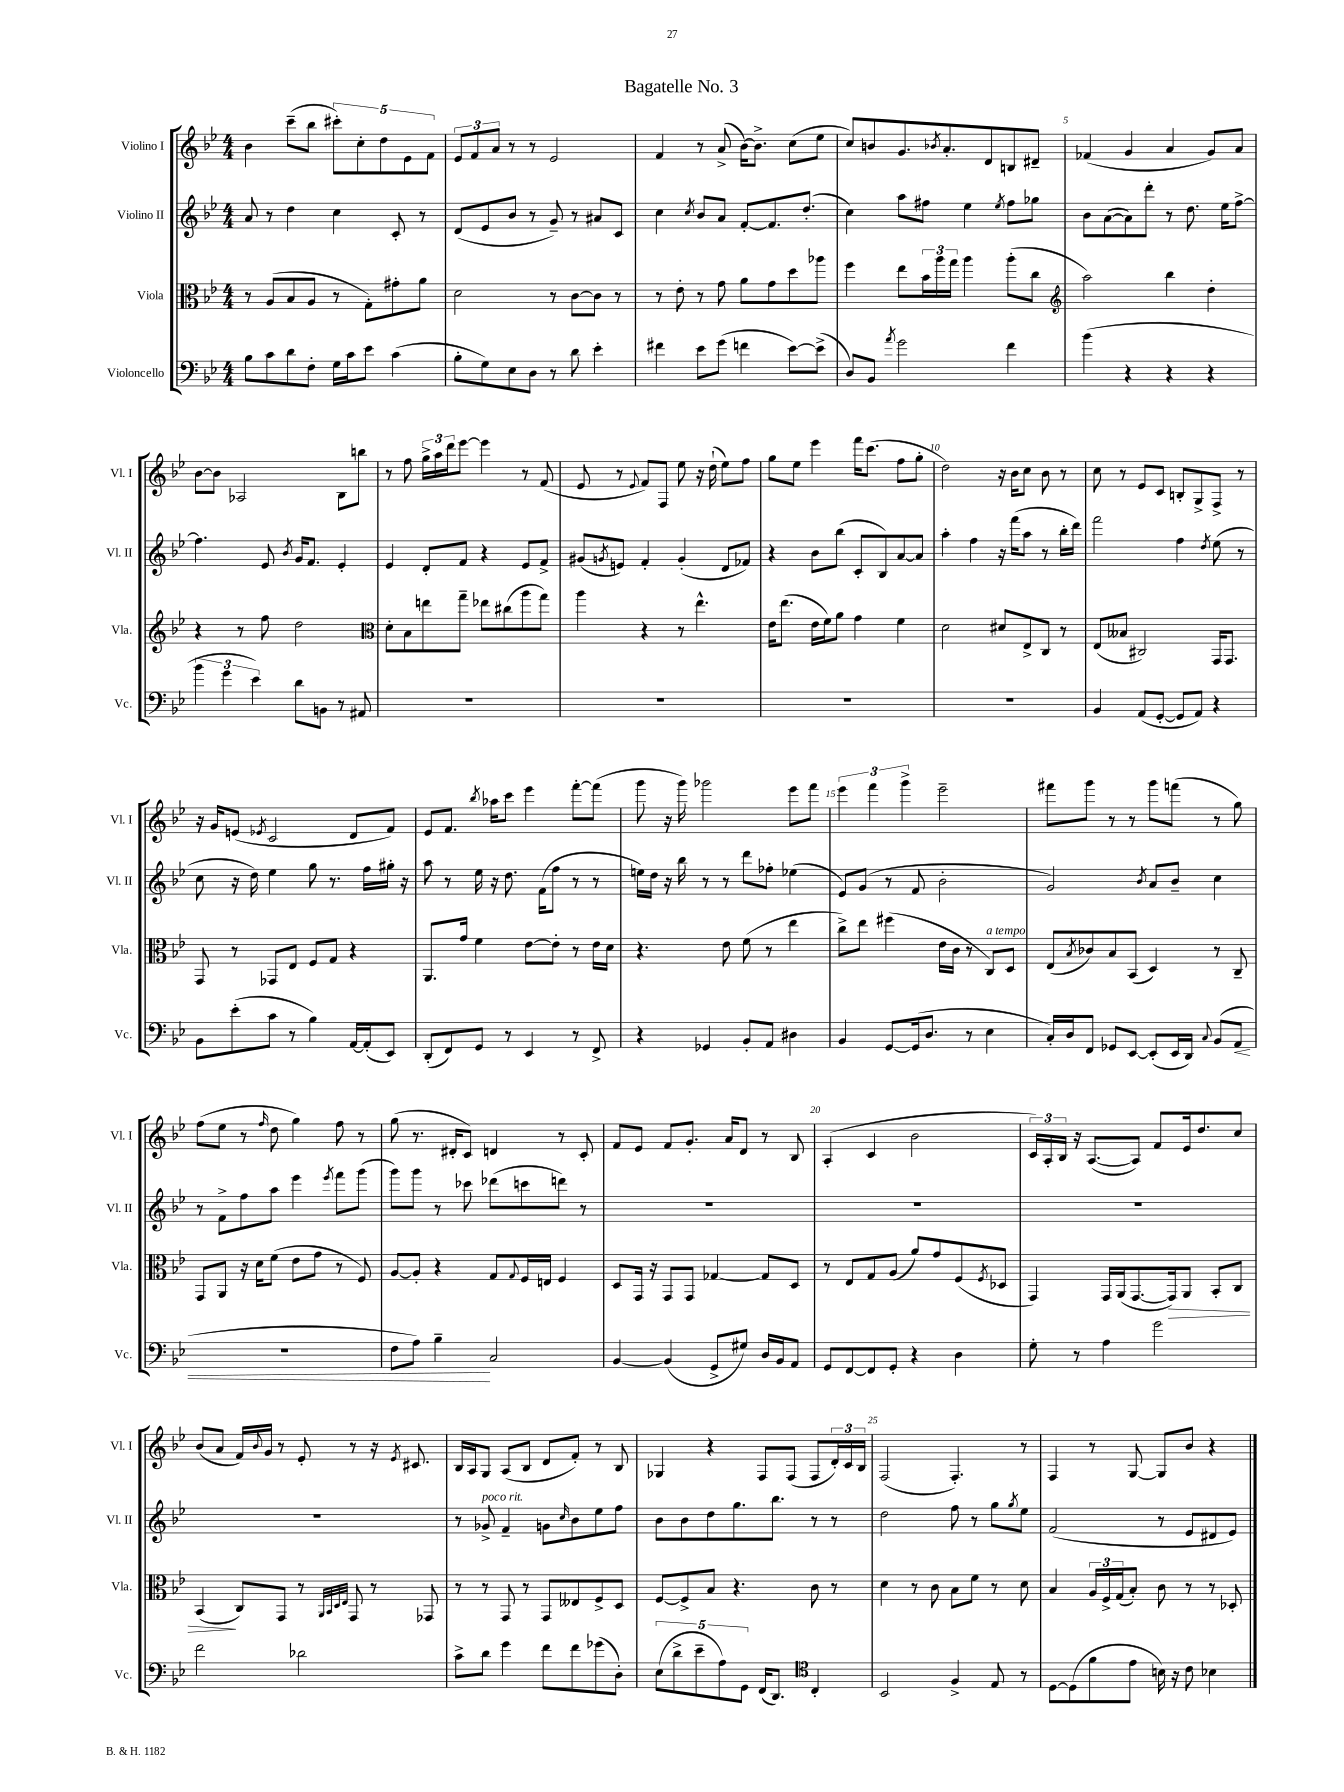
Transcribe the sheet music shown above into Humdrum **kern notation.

**kern	**dynam	**kern	**dynam	**kern	**kern
*part4	*part4	*part3	*part3	*part2	*part1
*staff4	*staff4	*staff3	*staff3	*staff2	*staff1
*I"Violoncello	*	*I"Viola	*	*I"Violino II	*I"Violino I
*I'Vc.	*	*I'Vla.	*	*I'Vl. II	*I'Vl. I
*clefF4	*	*clefC3	*	*clefG2	*clefG2
*k[b-e-]	*	*k[b-e-]	*	*k[b-e-]	*k[b-e-]
*M4/4	*	*M4/4	*	*M4/4	*M4/4
=1	=1	=1	=1	=1	=1
8B-\L	.	8r	.	8a/	4b-\
8c\	.	(8A/L	.	8r	.
8d\	.	8B-/	.	4dd\	(8ccc~\L
8F'\J	.	8A/J	.	.	8bb-\J
16G\LL	.	8r	.	4cc\	10ccc#X'\L)
16c\J	.	.	.	.	.
.	.	.	.	.	10cc'\
8e-\J	.	8G'\L)	.	.	.
.	.	.	.	.	10dd\
(4c\	.	8g#X'\	.	8c'/	.
.	.	.	.	.	10e-\
.	.	8a\J	.	8r	.
.	.	.	.	.	10f\J
=2	=2	=2	=2	=2	=2
8B-'\L	.	2d\	.	(8d/L	12e-/L
.	.	.	.	.	12f/
8G\)	.	.	.	8e-/	.
.	.	.	.	.	12a/J
8E-\	.	.	.	8b-/J	8r
8D\J	.	.	.	8r	8r
8r	.	8r	.	8g~/)	2e-/
8d\	.	[8c\L	.	8r	.
4e-'\	.	8c\J]	.	8a#X/L	.
.	.	8r	.	8c/J	.
=3	=3	=3	=3	=3	=3
4f#X\	.	8r	.	4cc\	4f/
.	.	8e-'\	.	.	.
.	.	.	.	8qcc/	.
8e-\L	.	8r	.	8b-/L	8r
(8g\J	.	8g\	.	8a/J	(8a^/
4fn\	.	8a\L	.	[8f'/L	[16b-\KL)
.	.	.	.	.	8.b-^\J]
.	.	8g\	.	8.f/]	.
[8e-\L)	.	8dd\	.	.	(8cc\L
.	.	.	.	(8.dd'/J	.
(8e-^\J]	.	8aa-X\J	.	.	8ee-\J
=4	=4	=4	=4	=4	=4
8D/L)	.	4ff\	.	4cc\)	8cc/L)
8BB-/J	.	.	.	.	8bn/
8qa/	.	.	.	.	.
2g\	.	8ee-\L	.	8aa\L	8.g/
.	.	24b-\L	.	8ff#X\J	.
.	.	24aa\	.	.	.
.	.	.	.	.	8qb-X/
.	.	.	.	.	8.a'/
.	.	24gg\JJ	.	.	.
.	.	4aa\	.	4ee-\	.
.	.	.	.	.	8d/
.	.	.	.	8qee-/	.
4f\	.	(8aa'\L	.	8ff#\L	8Bn/
.	.	8cc\J	.	8gg-X\J	8d#X~/J
=5	=5	=5	=5	=5	=5
*	*	*clefG2	*	*	*
(4b-\	.	2aa\)	.	8b-\L	(4f-X/
.	.	.	.	([8a\	.
4r	.	.	.	8a\])	4g/
.	.	.	.	8ddd'\J	.
4r	.	4bb-\	.	8r	4a/
.	.	.	.	8.dd\	.
4r	.	4dd'\	.	.	8g/L)
.	.	.	.	16ee-\KL	.
.	.	.	.	[8ff^\J	8a/J
!!LO:LB:g=z
=6	=6	=6	=6	=6	=6
6b-\	.	4r	.	4.ff\]	[8b-\L
.	.	.	.	.	8b-\J]
6g\	.	.	.	.	.
.	.	8r	.	.	2A-X/
6e-\)	.	.	.	.	.
.	.	8ff\	.	8e-/	.
.	.	.	.	8qb-/	.
8d\L	.	2dd\	.	16g/KL	.
.	.	.	.	8.f/J	.
8BBn\J	.	.	.	.	.
8r	.	.	.	4e-'/	8B-\L
8AA#X/	.	.	.	.	8bbn\J
=7	=7	=7	=7	=7	=7
*	*	*clefC3	*	*	*
1r	.	8d'\L	.	4e-/	8r
.	.	8B-\	.	.	8ff\
.	.	8een\	.	8d'/L	24gg^\LL
.	.	.	.	.	24aa\
.	.	.	.	.	24ddd\J
.	.	8gg~\J	.	8f/J	[8eee-\J
.	.	8ee-X\L	.	4r	4eee-\]
.	.	(8cc#X\	.	.	.
.	.	8aa\	.	8e-/L	8r
.	.	8gg\J)	.	8f^/J	(8f/
=8	=8	=8	=8	=8	=8
1r	.	4aa\	.	(8g#X/L	8e-/
.	.	.	.	8qgn/	.
.	.	.	.	8en/J)	8r
.	.	.	.	.	8qqe-/
.	.	4r	.	4f'/	8f/L)
.	.	.	.	.	8F/J
.	.	8r	.	(4g'/	8ee-\
.	.	4.ee-^^\	.	.	16r
.	.	.	.	.	(16dd`\
.	.	.	.	8d/L	8ee-\L)
.	.	.	.	8f-X/J)	8ff\J
=9	=9	=9	=9	=9	=9
1r	.	16e-\KL	.	4r	8gg\L
.	.	(8.ee-\J	.	.	.
.	.	.	.	.	8ee-\J
.	.	16e-\LL	.	8b-\L	4eee-\
.	.	16f\J)	.	.	.
.	.	8a\J	.	(8bb-\J	.
.	.	4g\	.	8c'/L	16fff\KL
.	.	.	.	.	(8.ccc\J
.	.	.	.	8B-/)	.
.	.	4f\	.	[8a/	8ff\L
.	.	.	.	8a/J]	8gg'\J
=10	=10	=10	=10	=10	=10
1r	.	2d\	.	4aa'\	2dd\)
.	.	.	.	4ff\	.
.	.	8d#X/L	.	16r	16r
.	.	.	.	(16fff\KL	16b-\KL
.	.	8E-^/	.	8aa\J	8cc\J
.	.	8C/J	.	8r	8b-\
.	.	8r	.	16bb-'\LL	8r
.	.	.	.	16ddd\JJ)	.
=11	=11	=11	=11	=11	=11
4BB-/	.	(8E-/L	.	2fff\	8cc\
.	.	8B--X/J	.	.	8r
(8AA/L	.	2C#X/)	.	.	8e-/L
[8GG'/J	.	.	.	.	8c/J
8GG/L]	.	.	.	4ff\	8Bn'/L
8AA/J)	.	.	.	.	8G^/
.	.	.	.	8qdd/	.
4r	.	16GG/KL	.	(8ee-\	8F^/J
.	.	8.GG/J	.	.	.
.	.	.	.	8r	8r
!!LO:LB:g=z
=12	=12	=12	=12	=12	=12
8BB-\L	.	8GG/	.	8cc\	16r
.	.	.	.	.	16g/KL
(8e-'\	.	8r	.	16r	(8en/J
.	.	.	.	16dd\)	.
.	.	.	.	.	8qe-X/
8c\J	.	8GG-X/L	.	4ee-\	2c/
8r	.	8E-/J	.	.	.
4B-\)	.	8F/L	.	8gg\	.
.	.	8G/J	.	8.r	.
[16AA/LL	.	4r	.	.	8d/L
(16AA'/J]	.	.	.	16ff\LL	.
8EE-/J)	.	.	.	16gg#X'\JJ	8f/J)
.	.	.	.	16r	.
=13	=13	=13	=13	=13	=13
(8DD'/L	.	8.AA/L	.	8aa\	8e-/L
8FF/)	.	.	.	8r	8.f/J
.	.	16g/Jk	.	.	.
8GG/J	.	4f\	.	16ee-\	.
.	.	.	.	.	8qbb-/
.	.	.	.	16r	16aa-X\KL
8r	.	.	.	8.dd\	8ccc\J
4EE-/	.	[8e-\L	.	.	4eee-\
.	.	.	.	(16f\KL	.
.	.	8e-'\J]	.	8ff\J	.
8r	.	8r	.	8r	[8fff'\L
8FF^/	.	16e-\LL	.	8r	(8fff\J]
.	.	16d\JJ	.	.	.
=14	=14	=14	=14	=14	=14
4r	.	4.r	.	16een\LL)	8ggg\
.	.	.	.	16dd\JJ	.
.	.	.	.	16r	16r
.	.	.	.	16bb-\	16ggg\)
4GG-X/	.	.	.	8r	2ggg-X\
.	.	8e-\	.	8r	.
8BB-'/L	.	(8f\	.	8ddd\L	.
8AA/J	.	8r	.	8ff-X'\J	.
4D#X\	.	4ee-\	.	(4ee-X\	8eee-\L
.	.	.	.	.	8fff\J
=15	=15	=15	=15	=15	=15
4BB-/	.	8cc^\L)	.	8e-/L)	6eee-\
.	.	8ee-\J	.	(8g/J	.
.	.	.	.	.	6fff\
[8GG/L	.	(4ff#X\	.	8r	.
.	.	.	.	.	6ggg^\
(16GG/k]	.	.	.	8f/	.
8.D/J	.	.	.	.	.
.	.	16e-\LL	.	2b-'\	2eee-~\
.	.	16c\JJ	.	.	.
8r	.	8r	.	.	.
!	!	!LO:TX:a:i:t=a tempo	!	!	!
4E-\	.	8C/L)	.	.	.
.	.	8D/J	.	.	.
=16	=16	=16	=16	=16	=16
16C'/LL)	.	(8E-/L	.	2g/)	8fff#X\L
16D/J	.	.	.	.	.
.	.	8qB-/	.	.	.
8FF/J	.	8c-X/)	.	.	8ggg\J
8GG-X/L	.	8B-/	.	.	8r
[8EE-/J	.	(8BB-/J	.	.	8r
.	.	.	.	8qb-/	.
(8EE-'/L]	.	4D/)	.	8a/L	8ggg\L
16EE-/L	.	.	.	8b-~/J	(8fffn\J
16DD/JJ)	.	.	.	.	.
8qqC/	.	.	.	.	.
(8BB-/L	.	8r	.	4cc\	8r
!	!LO:HP:b	!	!	!	!
8AA/J	<	8C~/	.	.	8gg\)
!!LO:LB:g=z
=17	=17	=17	=17	=17	=17
1r	.	8GG/L	.	8r	(8ff\L
.	.	8AA/J	.	8f^\L	8ee-\J
.	.	16r	.	8ff\	8r
.	.	16d\KL	.	.	.
.	.	.	.	.	16qqff/
.	.	(8f\J	.	8aa\J	8dd\
.	.	8e-\L	.	4eee-\	4gg\)
.	.	8g\J	.	.	.
.	.	.	.	8qeee-/	.
.	.	8r	.	8fff\L	8ff\
.	.	8F/)	.	(8ggg\J	8r
=18	=18	=18	=18	=18	=18
8F\L	.	[8A/L	.	8ggg\L)	(8gg\
8A\J)	.	8A'/J]	.	8ggg\J	8.r
4B-~\	.	4r	.	8r	.
.	.	.	.	.	16d#X'/KL
.	.	.	.	8ccc-X\	8c/J)
2C/	[	8G/L	.	(8ddd-X\L	4dn/
.	.	8qqG/	.	.	.
.	.	16F/L	.	8cccn\	.
.	.	16En/JJ	.	.	.
.	.	4F/	.	8dddn\J)	8r
.	.	.	.	8r	8c'/
=19	=19	=19	=19	=19	=19
[4BB-/	.	8D/L	.	1r	8f/L
.	.	16GG/Jk	.	.	8e-/J
.	.	16r	.	.	.
(4BB-/]	.	8GG/L	.	.	8f/L
.	.	8GG/J	.	.	8.g'/J
8GG^/L	.	[4G-X/	.	.	.
.	.	.	.	.	16a/KL
8G#X/J)	.	.	.	.	8d/J
16D/LL	.	8G-/L]	.	.	8r
16BB-/J	.	.	.	.	.
8AA/J	.	8D/J	.	.	8B-/
=20	=20	=20	=20	=20	=20
8GG/L	.	8r	.	1r	(4A'/
[8FF/	.	8E-/L	.	.	.
8FF/]	.	8G/	.	.	4c/
8GG'/J	.	(8A/J	.	.	.
4r	.	8a/L)	.	.	2b-\
.	.	8g/	.	.	.
4D\	.	(8F/	.	.	.
.	.	8qF/	.	.	.
.	.	8D-X/J	.	.	.
=21	=21	=21	=21	=21	=21
8G'\	.	4GG/)	.	1r	24c/LL)
.	.	.	.	.	24A'/
.	.	.	.	.	24B-/JJ
8r	.	.	.	.	16r
.	.	.	.	.	([8.A/L
4A\	.	16GG/LL	.	.	.
.	.	(16AA/J	.	.	.
.	.	[8.GG/	.	.	8A/J])
2g\	.	.	.	.	8f/L
!	!	!	!LO:HP:b	!	!
.	.	16GG/k])	>	.	.
.	.	8AA/J	.	.	16e-/k
.	.	.	.	.	8.dd/
.	.	8BB-'/L	.	.	.
.	.	8C/J	.	.	8cc/J
!!LO:LB:g=z
=22	=22	=22	=22	=22	=22
2f\	.	(4BB-/	.	1r	(8b-/L
.	.	.	.	.	8a/J
.	.	8C/L)	]	.	16f/LL)
.	.	.	.	.	8qqb-/
.	.	.	.	.	16g/JJ
.	.	8GG/J	.	.	8r
2d-X\	.	8r	.	.	8e-'/
.	.	32qqAA/LLL	.	.	.
.	.	32qqBB-/	.	.	.
.	.	32qqD/	.	.	.
.	.	32qqE-/JJJ	.	.	.
.	.	8GG/	.	.	8r
.	.	8r	.	.	16r
.	.	.	.	.	8qe-/
.	.	.	.	.	8.c#X/
.	.	8GG-X/	.	.	.
=23	=23	=23	=23	=23	=23
8c^\L	.	8r	.	8r	16B-/LL
.	.	.	.	.	16A/J
!	!	!	!	!LO:TX:a:i:t=poco rit.	!
8d\J	.	8r	.	8g-X^/	8G/J
4g\	.	8GG/	.	4f~/	(8A/L
.	.	8r	.	.	8B-/J
8f\L	.	8GG/L	.	8gn\L	8d/L
.	.	.	.	16qqcc/	.
8f\	.	8E--X/	.	8b-\	8f'/J)
(8g-X\	.	8F^/	.	8ee-\	8r
8D'\J)	.	8D/J	.	8ff\J	8B-/
=24	=24	=24	=24	=24	=24
(10E-\L	.	[8F/L	.	8b-\L	4G-X/
10d^\	.	.	.	.	.
.	.	8F^/]	.	8b-\	.
10e-~\	.	.	.	.	.
.	.	8B-/J	.	8dd\	4r
10A\)	.	.	.	.	.
.	.	4.r	.	8.gg\	.
10GG\J	.	.	.	.	.
(16FF/KL	.	.	.	.	8F/L
8.DD/J)	.	.	.	8.bb-\J	.
.	.	.	.	.	(8F/J
*clefC4	*	*	*	*	*
4C'/	.	8c\	.	8r	8F/L
.	.	8r	.	8r	24d'/L)
.	.	.	.	.	24c/
.	.	.	.	.	24B-/JJ
=25	=25	=25	=25	=25	=25
2BB-/	.	4d\	.	2dd\	(2F/
.	.	8r	.	.	.
.	.	8c\	.	.	.
4F^/	.	8B-\L	.	8ff\	4.F'/)
.	.	8f\J	.	8r	.
8E-/	.	8r	.	8gg\L	.
.	.	.	.	8qgg/	.
8r	.	8d\	.	8ee-\J	8r
=26	=26	=26	=26	=26	=26
[8D\L	.	4B-/	.	(2f/	4F/
(8D\]	.	.	.	.	.
8f\	.	24A/LL	.	.	8r
.	.	24F^/	.	.	.
.	.	(24G/J	.	.	.
8e-\J	.	8B-'/J)	.	.	[8G/
16Bn\)	.	8c\	.	8r	8G/L]
16r	.	.	.	.	.
8c\	.	8r	.	8e-/L	8b-/J
4B-X\	.	8r	.	8d#X/	4r
.	.	8D-X'/	.	8e-/J)	.
==	==	==	==	==	==
*-	*-	*-	*-	*-	*-
